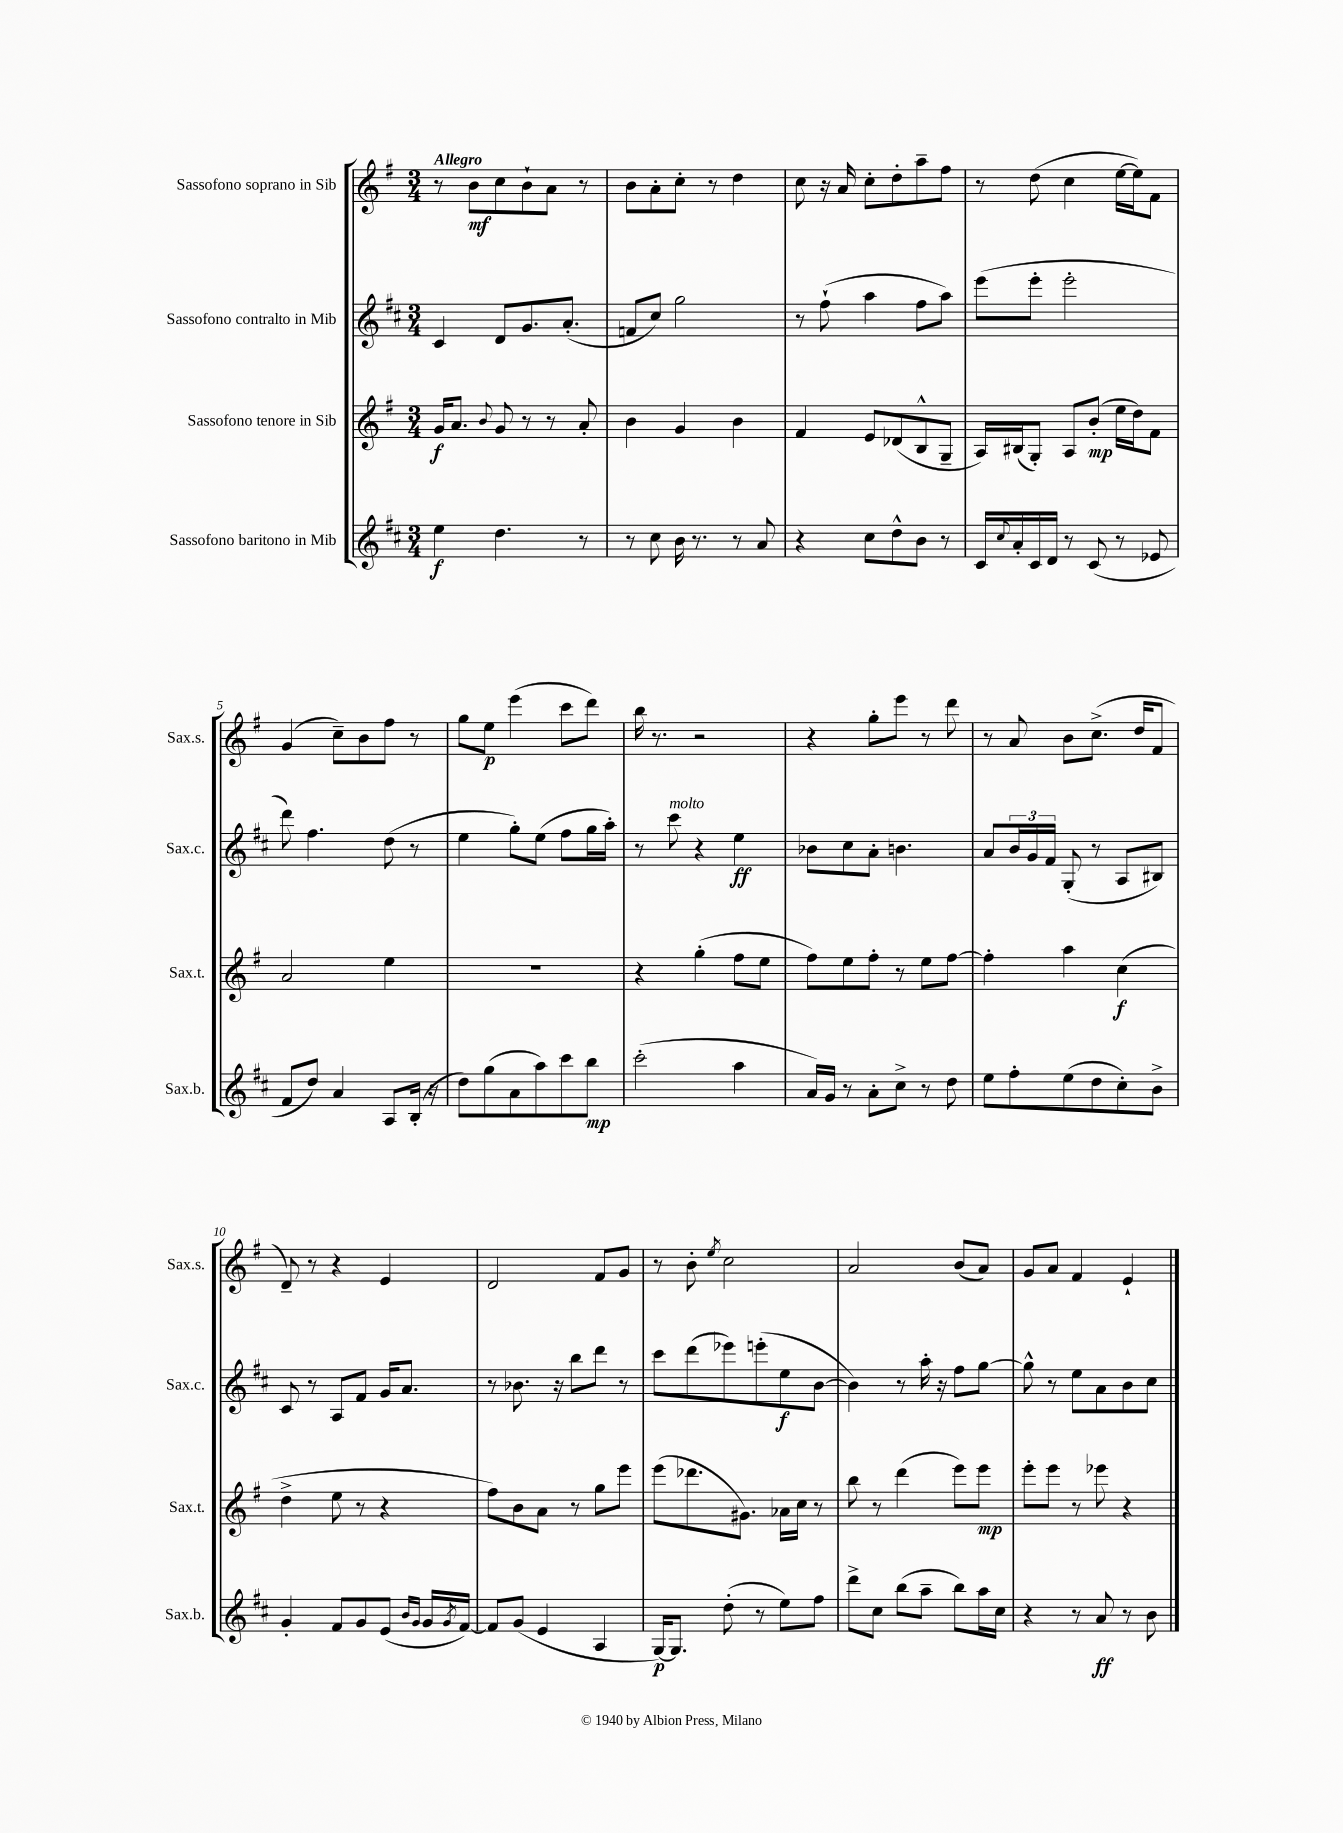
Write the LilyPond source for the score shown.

<<
\new StaffGroup <<
\new Staff = "s0" \with { instrumentName = "Sassofono soprano in Sib" shortInstrumentName = "Sax.s." } {
    \clef treble \key g \major \numericTimeSignature \time 3/4 \tempo "Allegro"
    r8 b'8\mf c''8 b'8-! a'8 r8 |
    b'8 a'8-. c''8-. r8 d''4 |
    c''8 r16 a'16 c''8-. d''8-. a''8-- fis''8 |
    r8 d''8( c''4 e''16~ e''16) fis'8 |
    g'4( c''8--) b'8 fis''8 r8 |
    g''8 e''8\p e'''4( c'''8 d'''8) |
    b''16 r8. r2 |
    r4 g''8-. e'''8 r8 d'''8 |
    r8 a'8 b'8 c''8.->( d''16 fis'8 |
    d'8--) r8 r4 e'4 |
    d'2 fis'8 g'8 |
    r8 b'8-. \acciaccatura { e''8 } c''2 |
    a'2 b'8( a'8) |
    g'8 a'8 fis'4 e'4-! \bar "|." |
}
\new Staff = "s1" \with { instrumentName = "Sassofono contralto in Mib" shortInstrumentName = "Sax.c." } {
    \clef treble \key d \major \numericTimeSignature \time 3/4
    cis'4 d'8 g'8. a'8.-.( |
    f'8 cis''8) g''2 |
    r8 fis''8-!( a''4 fis''8 a''8) |
    e'''8( e'''8-. e'''2-. |
    d'''8) fis''4. d''8( r8 |
    e''4 g''8-.) e''8( fis''8 g''16 a''16-.) |
    r8 cis'''8^\markup { \italic "molto" } r4 e''4\ff |
    bes'8 cis''8 a'8-. b'4. |
    a'8 \tuplet 3/2 { b'16 g'16 fis'16 } g8-.( r8 a8 bis8) |
    cis'8 r8 a8 fis'8 g'16 a'8. |
    r8 bes'8. r16 b''8 d'''8 r8 |
    cis'''8 d'''8( ees'''8) e'''8-.( e''8\f b'8~ |
    b'4) r8 a''16-. r16 fis''8 g''8~ |
    g''8-^ r8 e''8 a'8 b'8 cis''8 \bar "|." |
}
\new Staff = "s2" \with { instrumentName = "Sassofono tenore in Sib" shortInstrumentName = "Sax.t." } {
    \clef treble \key g \major \numericTimeSignature \time 3/4
    g'16\f a'8. \appoggiatura { b'8 } g'8 r8 r8 a'8-. |
    b'4 g'4 b'4 |
    fis'4 e'8 des'8( b8-^ g8-- |
    a16) bis16( g8-.) a8 b'8-.\mp( e''16 d''16) fis'8 |
    a'2 e''4 |
    R2. |
    r4 g''4-.( fis''8 e''8 |
    fis''8) e''8 fis''8-. r8 e''8 fis''8~ |
    fis''4-. a''4 c''4\f( |
    d''4-> e''8 r8 r4 |
    fis''8) b'8 a'8 r8 g''8 e'''8 |
    e'''8( des'''8. gis'8.) aes'16 c''16 r8 |
    b''8 r8 d'''4( e'''8) e'''8\mp |
    e'''8-. e'''8 r8 ees'''8 r4 \bar "|." |
}
\new Staff = "s3" \with { instrumentName = "Sassofono baritono in Mib" shortInstrumentName = "Sax.b." } {
    \clef treble \key d \major \numericTimeSignature \time 3/4
    e''4\f d''4. r8 |
    r8 cis''8 b'16 r8. r8 a'8 |
    r4 cis''8 d''8-^ b'8 r8 |
    cis'16 \appoggiatura { cis''8 } a'16-. cis'16 d'16 r8 cis'8( r8 ees'8 |
    fis'8 d''8) a'4 a8 b16-.( r16 |
    d''8) g''8( a'8 a''8) cis'''8 b''8\mp |
    cis'''2-.( a''4 |
    a'16) g'16 r8 a'8-. cis''8-> r8 d''8 |
    e''8 fis''8-. e''8( d''8 cis''8-.) b'8-> |
    g'4-. fis'8 g'8 e'8( \grace { b'16 g'16 } g'16 \acciaccatura { g'8 } fis'16~) |
    fis'8 g'8( e'4 a4 |
    g16~\p) g8. d''8-.( r8 e''8) fis''8 |
    d'''8-> cis''8 b''8( a''8-- b''8) a''16 cis''16 |
    r4 r8 a'8\ff r8 b'8 \bar "|." |
}
>>
>>
